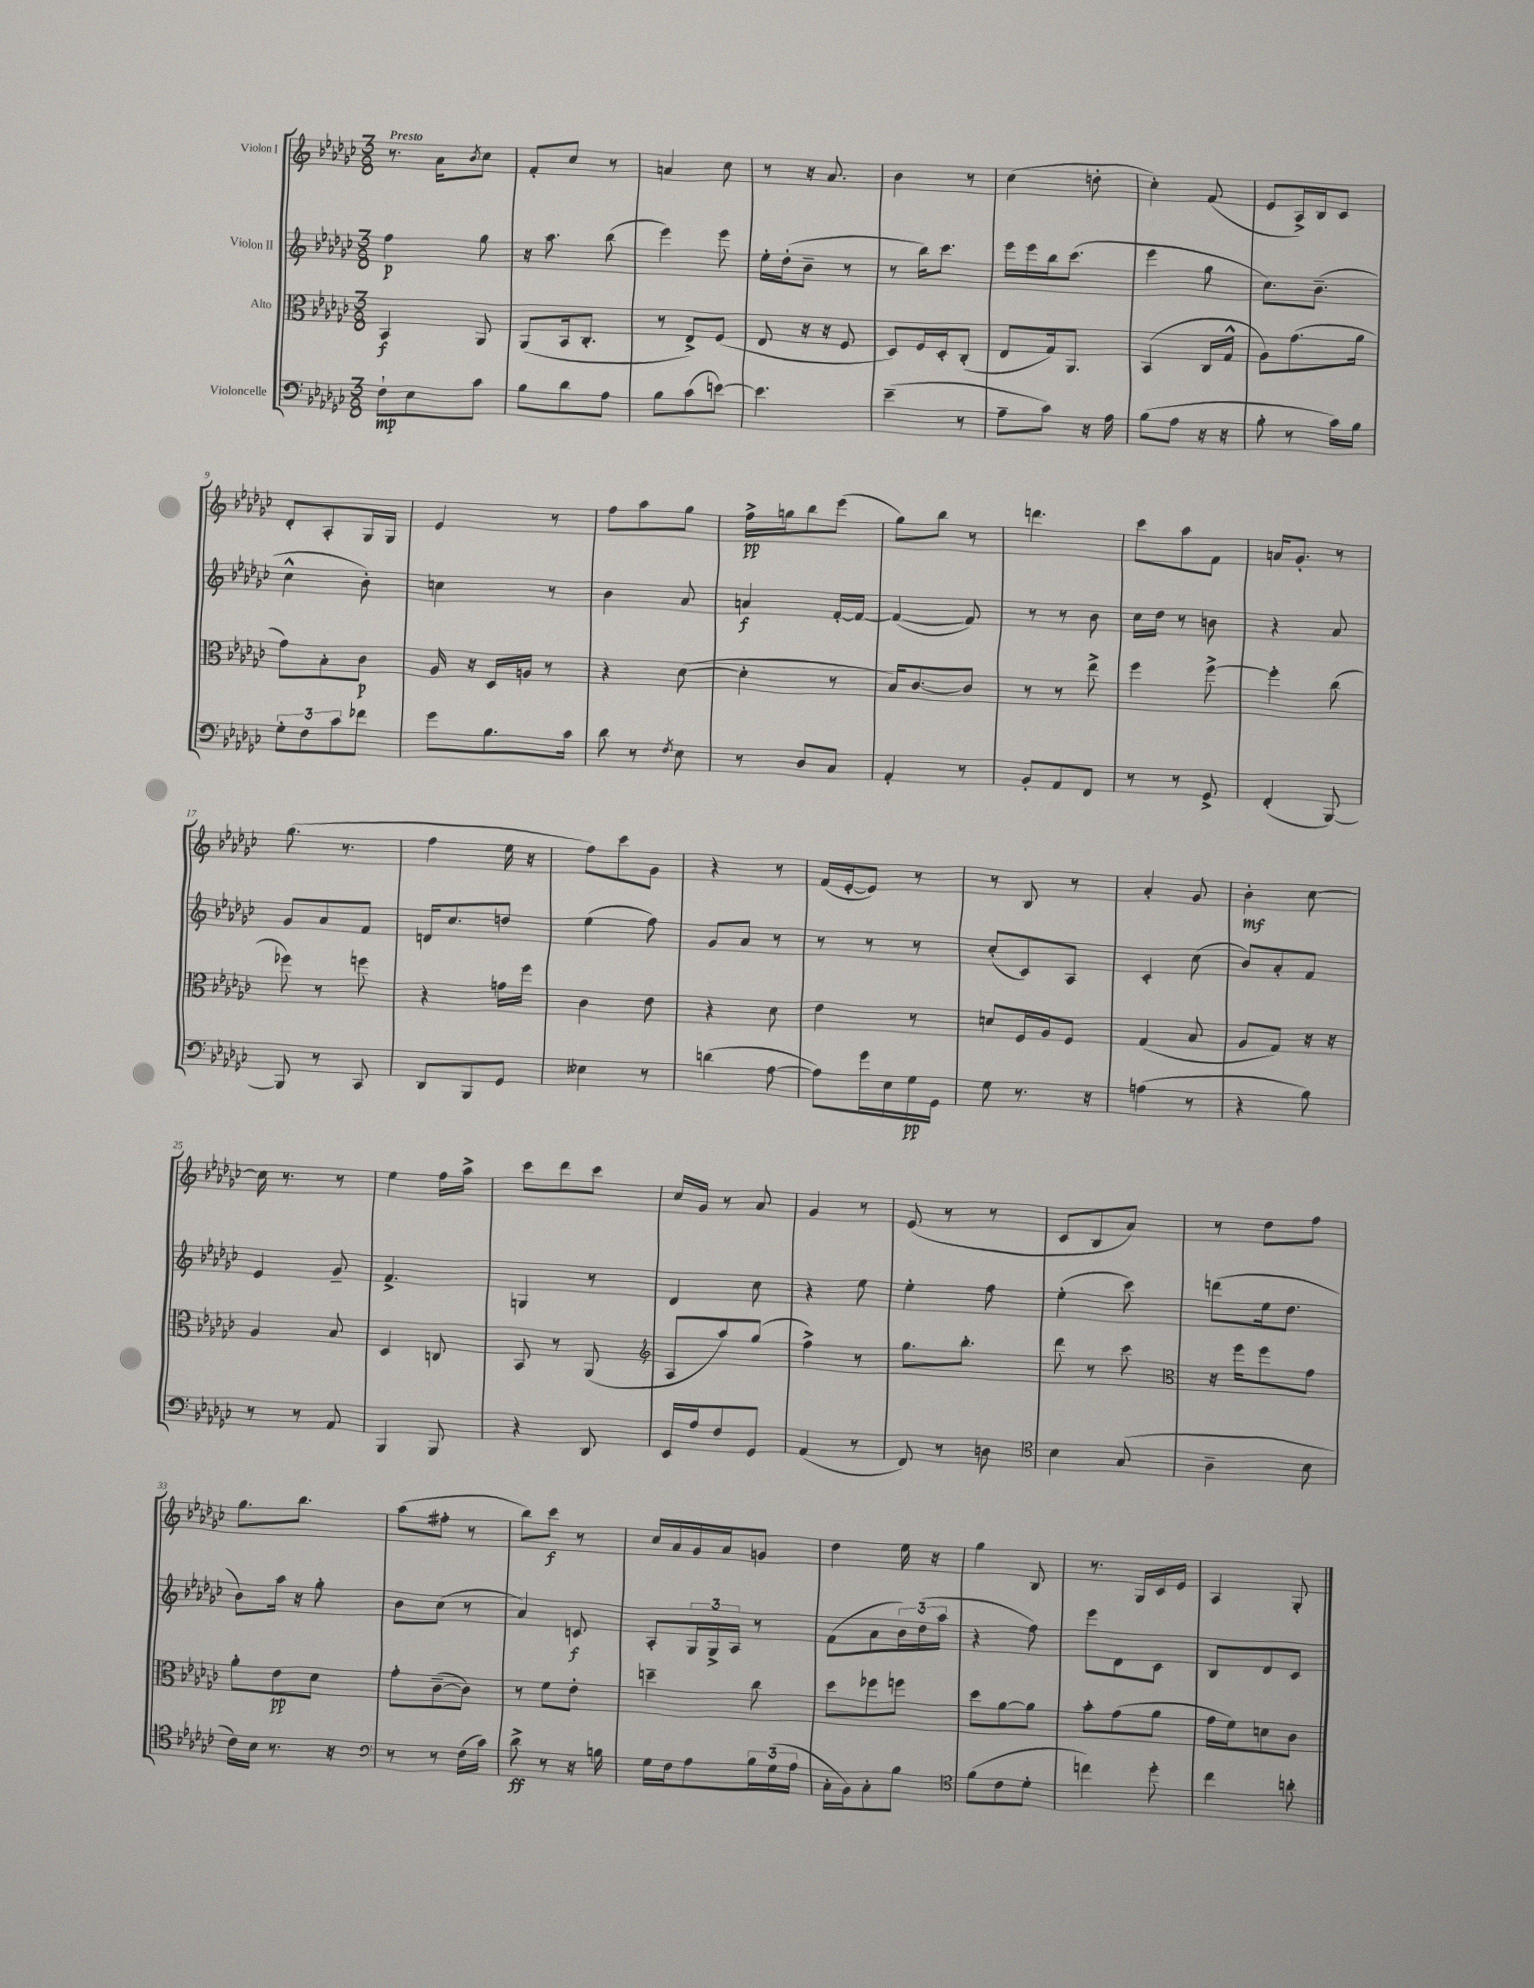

**kern	**kern	**kern	**kern
*staff4	*staff3	*staff2	*staff1
*clefF4	*clefC3	*clefG2	*clefG2
*k[b-e-a-d-g-c-]	*k[b-e-a-d-g-c-]	*k[b-e-a-d-g-c-]	*k[b-e-a-d-g-c-]
*M3/8	*M3/8	*M3/8	*M3/8
8F`	4BB-	4ff	8.r
8E-	.	.	.
.	.	.	16a-
.	.	.	8qb-
8c-	8AA-	8gg-	8cc-
=	=	=	=
8B-	(8AA-	16r	8f'
.	.	8.aa-	.
8d-	16BB-	.	8cc-
.	8.C-'	.	.
8A-	.	(8bb-	8r
=	=	=	=
8B-	8r	4eee-)	4a
(8c-	8E-^)	.	.
[8e)	(8F	8eee-	8cc-
=	=	=	=
4.e]	8E-	16ee-'	8r
.	.	(16dd-'	.
.	16r	8b-~	16r
.	16r	.	8.a-
.	8F	8r	.
=	=	=	=
(4e-~	8D-)	8r	4b-
.	16F	16bb-)	.
.	16D-'	8.ccc-	.
8r	(8C-'	.	8r
=	=	=	=
8A-~	8E-	16eee-	(4cc-
.	.	16eee-	.
8c-)	16G-)	16bb-	.
.	8.AA-	(8.ccc-	.
16r	.	.	8dd'
16A-	.	.	.
=	=	=	=
(8B-	(4BB-	4eee-	4cc-')
8A-	.	.	.
16r	16C-	8gg-	(8f
16r	16G-^^	.	.
=	=	=	=
8B-'	8A-)	8.cc-)	8e-
8r	(8.g-	.	16A-^)
.	.	(8.b-~	16B-
16c-)	.	.	8c-
16B-	16a-	.	.
=	=	=	=
12G-'	8g-)	4cc-^^	8d-'
12F	.	.	.
.	8B-'	.	8A-'
12c-	.	.	.
8f-	8c-	8b-')	16G-
.	.	.	16G-
=	=	=	=
8g-	16A-	4cc	4e-
.	16r	.	.
8.B-	16D-	.	.
.	16A	.	.
.	8r	8r	8r
16c-	.	.	.
=	=	=	=
8d-	4r	4b-	8ff
8r	.	.	8aa-
8qF	.	.	.
8E-	([8d-	8a-	8gg-
=	=	=	=
8r	4d-']	4a	16ff^
.	.	.	16gg
8D-	.	.	8bb-
8C-	8r	[16f'	(8eee-
.	.	16f_	.
=	=	=	=
4AA-'	16B-)	(4f_	8gg-)
.	[8.c-	.	.
.	.	.	8bb-
8r	8c-]	8f])	8r
=	=	=	=
8BB-'	8r	8r	4.ddd
8AA-	8r	8r	.
8FF	8ee-^	8b-	.
=	=	=	=
8r	4ff	16cc-	8ccc-
.	.	16dd-	.
8r	.	8r	8aa-
8GG-^	[8ff^	8b	8f
=	=	=	=
(4FF'	4ff']	4r	16a
.	.	.	8.g-'
[8BBB-)	(8cc-	8a-	8r
=	=	=	=
8BBB-]	8ff-)	8g-	(8.gg-
8r	8r	8a-	.
.	.	.	8.r
8CC-	8ff	8f	.
=	=	=	=
8DD-	4r	16d	4ff
.	.	8.cc-	.
8BBB-	.	.	.
8GG-	16g	8dd	16ee-
.	16ff	.	16r
=	=	=	=
4E--	4c-	(4ee-	8ff)
.	.	.	8ccc-
8r	8e-	8ff)	8g-
=	=	=	=
(4d	4r	8g-	4r
.	.	8a-	.
[8A-	8d-	8r	8r
=	=	=	=
8A-])	4e-	8r	(16f
.	.	.	[16e-'
16g-	.	8r	8e-])
16E-	.	.	.
16G-	8r	8r	8r
16GG-	.	.	.
=	=	=	=
8G-	8d	(8cc-'	8r
8.r	16F	8c-)	8B-
.	16A-	.	.
.	8F	8A-	8r
16r	.	.	.
=	=	=	=
(4A	(4G-	4c-'	4a-'
8r	8B-	(8cc-	8g-
=	=	=	=
4r	8A-	8b-)	4b-'
.	8G-)	8a-'	.
8B-)	16r	8f	[8cc-
.	16r	.	.
=	=	=	=
8r	4A-	4e-	16cc-]
.	.	.	8.r
8r	.	.	.
8AA-	8B-	8g-~	8r
=	=	=	=
4BBB-	4D-	4.f^	4ee-
8BBB-	8C	.	16ff
.	.	.	16aa-^
=	=	=	=
4r	8BB-	4G	8ccc-
.	8r	.	8ddd-
8DD-	(8AA-	8r	8ccc-
=	=	=	=
*	*clefG2	*	*
16EE-	8A-	4d-	16cc-
16A-	.	.	16g-
8F	8aa-)	.	8r
8GG-	(8gg-	8cc-	8a-
=	=	=	=
(4AA-	4ff^)	4r	4g-
8r	8r	8ee-	8r
=	=	=	=
8FF)	8.gg-	4ee-'	(8e-
8r	.	.	8r
.	8.bb-'	.	.
8D	.	8ff	8r
=	=	=	=
*clefC4	*	*	*
4B-	8ddd-	(4ee-'	8c-
.	8r	.	8B-
(8G-	8ccc-	8ccc-)	8a-)
=	=	=	=
*	*clefC3	*	*
4A-~	16r	(8ddd	8r
.	16ff	.	.
.	8ff	16ee-	8dd-
.	.	8.dd-	.
8B-	8g-	.	8ff
=	=	=	=
16c-)	8a-'	8b-)	8.gg-
16B-	.	.	.
8.r	8e-	16aa-	.
.	.	16r	8.bb-
.	8d-	8gg-'	.
16r	.	.	.
=	=	=	=
*clefF4	*	*	*
8r	8g-'	8b-	(8aa-
8r	([8c-~	(8cc-	8ff#'
(16F	8c-])	8r	8r
16c-)	.	.	.
=	=	=	=
8d-^	8r	4a-)	8bb-)
8r	8f	.	8ccc-
16r	8e-'	8c	8r
16B	.	.	.
=	=	=	=
16G-	4dd~	8A-'	16cc-
16F	.	.	16a-
8A-	.	24G-	16g-
.	.	24G-^	.
.	.	.	16a-
.	.	24A-	.
24B-	8cc-	8r	8g
(24G-	.	.	.
24A-	.	.	.
=	=	=	=
16C-'	8dd-	(8f	4dd-
16BB-)	.	.	.
8C-'	8ff-	8a-	.
8B-	8ff	24b-)	16ee-
.	.	(24dd-	.
.	.	.	16r
.	.	24aa-	.
=	=	=	=
*clefC4	*	*	*
(8f	8dd-	4r	4gg-
8c-	[8a-	.	.
8d-'	8a-]	8ff)	8B-
=	=	=	=
4cc)	8b-'	8eee-	8.r
.	(8g-	8d-	.
.	.	.	16G-
8dd-'	8a-	8c-	16c-
.	.	.	16e-
=	=	=	=
4cc-	16g-	8B-	4A-
.	16f)	.	.
.	8d	8d-	.
8a'	8c-	8c-	8G-'
==	==	==	==
*-	*-	*-	*-
